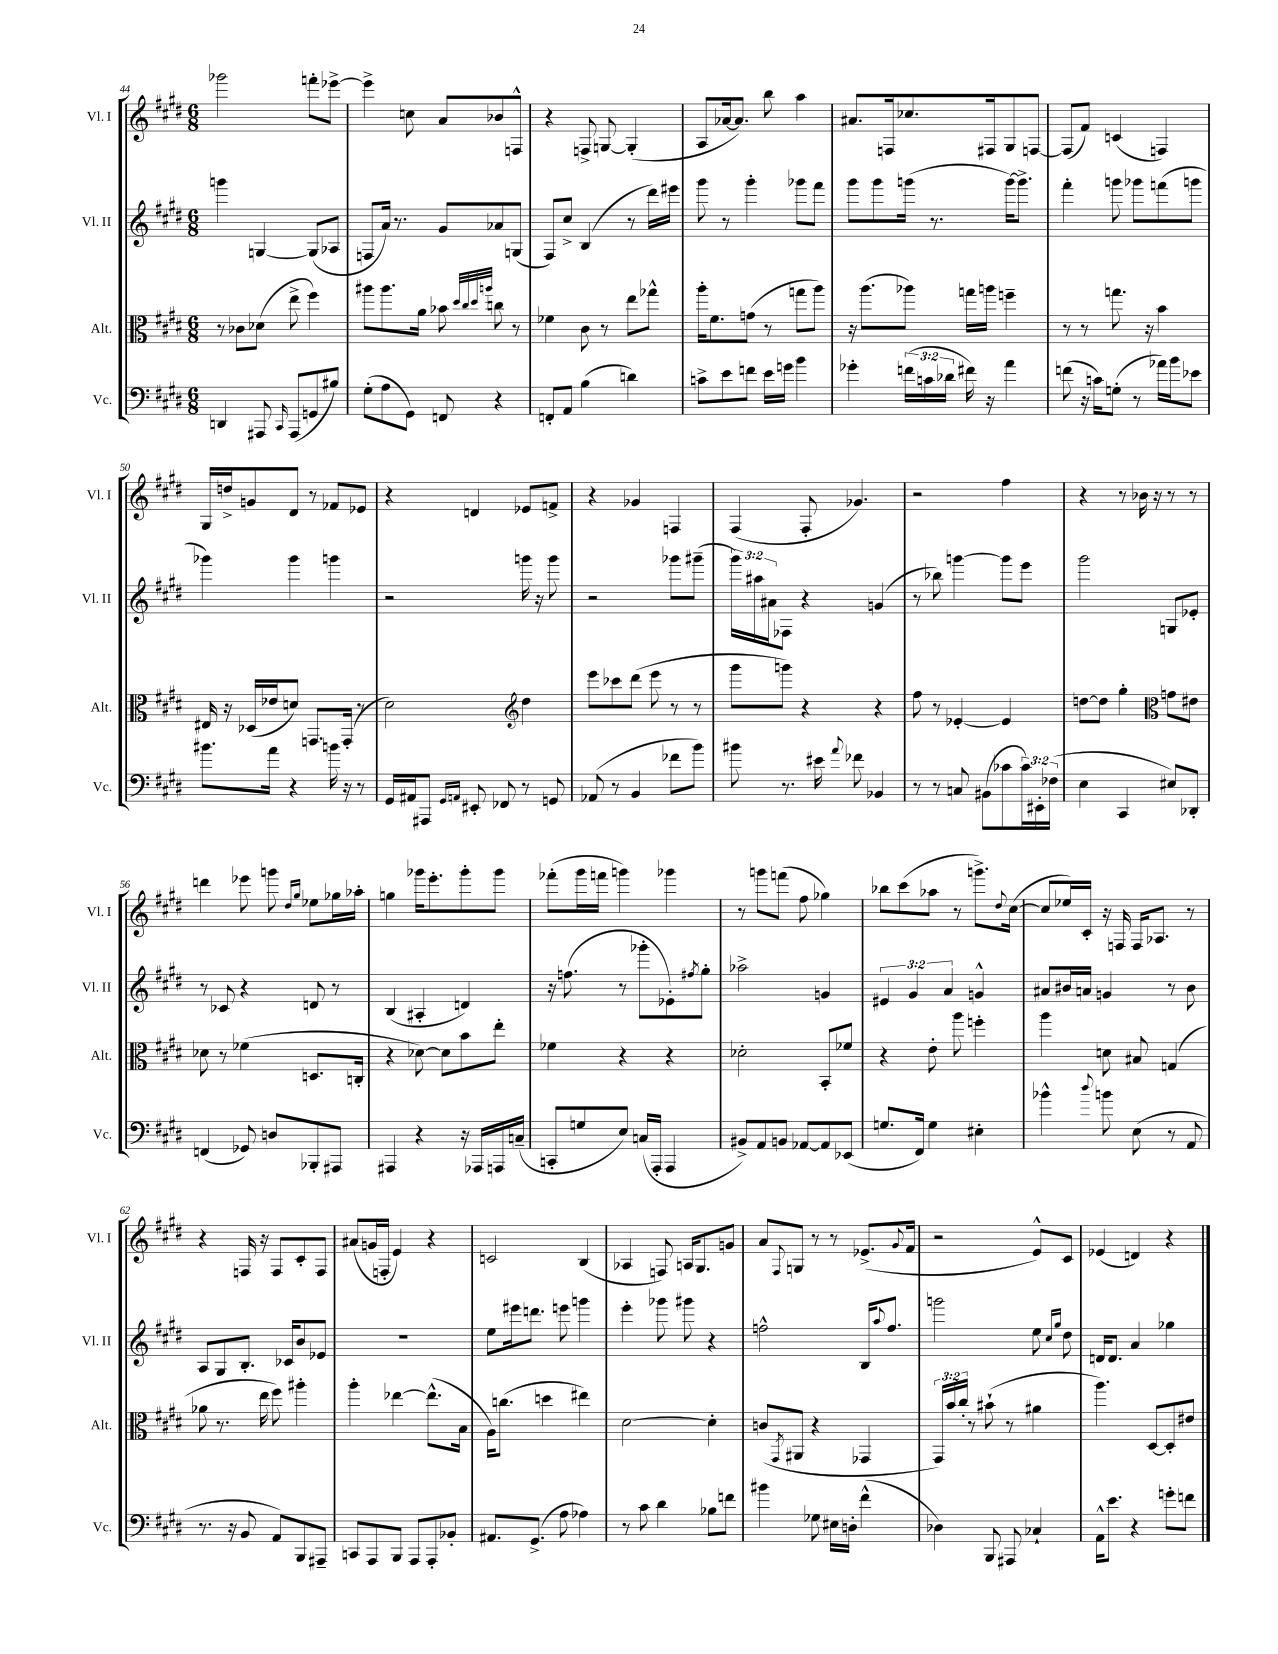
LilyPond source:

<<
\new StaffGroup <<
\new Staff = "s0" \with { instrumentName = "Vl. I" shortInstrumentName = "Vl. I" } {
    \clef treble \key e \major \numericTimeSignature \time 6/8
    ges'''2 f'''8-. ees'''8~-> |
    ees'''4-> c''8 a'8 bes'8 f8-^ |
    r4 f8-> g8~ g4-.( |
    a8 aes'16~ aes'8.) b''8 a''4 |
    ais'8. f16 ces''8. fis16 gis8 f8~ |
    f8( fis'8) c'4( f4) |
    gis16 d''16-> g'8 dis'8 r8 fes'8 ees'8 |
    r4 d'4 ees'8 f'8-> |
    r4 ges'4 f4 |
    fis4( fis8-. ges'4.) |
    r2 fis''4 |
    r4 r8 bes'16 r16 r8 r8 |
    d'''4 ees'''8 g'''8 \grace { dis''16 gis''16 } ees''8 ges''16 aes''16-. |
    g''4 ges'''16 e'''8.-. ges'''8-. ges'''8 |
    fes'''8-.( gis'''16 f'''16 g'''4) ges'''4 |
    r8 g'''8 f'''8( fis''8 ges''4) |
    bes''8 cis'''8( aes''8 r8 g'''8.->) \appoggiatura { dis''8 } cis''16~( |
    cis''8 ees''16) cis'16-. r16 f16 f16 aes8. r8 |
    r4 f16 r16 f8 cis'8-. f8 |
    ais'8( g'16 f16-. e'4) r4 |
    c'2 b4( |
    aes4 f8) a16 gis8. g'8 |
    a'8 \appoggiatura { fis8 } g8 r8 r8 ees'8.->( \appoggiatura { gis'8 } fis'16 |
    r2 e'8-^) cis'8 |
    ees'4( d'4) r4 \bar "|." |
}
\new Staff = "s1" \with { instrumentName = "Vl. II" shortInstrumentName = "Vl. II" } {
    \clef treble \key e \major \numericTimeSignature \time 6/8 \override Staff.TupletNumber.text = #tuplet-number::calc-fraction-text
    g'''4 g4~ g8( aes8 |
    f8 a'16) r8. gis'8 aes'8 g8( |
    fis8) cis''8-> b4( r8 dis'''16) eis'''16 |
    gis'''8 r8 gis'''4-. ges'''8 fis'''8 |
    gis'''8 gis'''8 g'''16( r8. g'''16~) g'''8.-> |
    fis'''4-. g'''8 ges'''8 f'''8( g'''8 |
    ges'''4) ges'''4 g'''4 |
    r2 g'''16 r16 g'''8 |
    r2 ges'''8 gis'''8--( |
    \tuplet 3/2 { gis'''16) ais''16 ais'16 } fes8 r4 g'4( |
    r8 bes''8) g'''4~ g'''8 e'''8 |
    gis'''2 g8 ees'8-. |
    r8 ces'8 r4 d'8 r8 |
    b4( ais4-. d'4) |
    r16 f''8.( r8 ges'''8-. ees'8-.) \acciaccatura { fis''8 } gis''8-. |
    aes''2-> g'4 |
    \tuplet 3/2 { eis'4 gis'4 a'4 } g'4-^ |
    ais'8 bis'16 a'16 g'4 r8 bis'8 |
    a8 gis8 b8.-. ces'16 b'8 ees'8 |
    R2. |
    e''8 eis'''16 d'''8. e'''8 g'''4 |
    e'''4-. ges'''8 gis'''8 r4 |
    f''2-^ b16 \appoggiatura { a''8 } f''8. |
    g'''2 e''8 \grace { cis''16 gis''16 } dis''8 |
    d'16 d'8. a'4 ges''4 \bar "|." |
}
\new Staff = "s2" \with { instrumentName = "Alt." shortInstrumentName = "Alt." } {
    \clef alto \key e \major \numericTimeSignature \time 6/8 \override Staff.TupletNumber.text = #tuplet-number::calc-fraction-text
    r8 ces'8 des'8( e''8-> fis''4) |
    ais''8 ais''8. a'16 bes'8 \grace { dis''32 cis''32 dis''32 a''32 } c''8 r8 |
    fes'4 cis'8 r8 e''8 ges''8-^ |
    a''16-. fis'8. g'8( r8 g''8 a''8) |
    r16 a''8.( aes''8) g''16 a''16 f''4-- |
    r8 r8 g''8. r16 b'4 |
    eis16 r16 des16( ees'16 d'8) g,8. g,16-.( r8 |
    dis'2) \clef treble dis''4 |
    e'''8 ces'''8 dis'''8( e'''8 r8 r8 |
    gis'''8 g'''8) r4 r4 |
    fis''8 r8 ees'4~-. ees'4 |
    d''8~ d''8 gis''4-. \clef alto g'8 eis'8 |
    des'8 r8 fes'4( d8. c16-. |
    r4 des'8~) des'8 b'8 e''8-. |
    fes'4 r4 r4 |
    des'2-. b,8-. fes'8 |
    r4 e'8-. a''8 f''4-. |
    a''4 d'8 bis8 g4( |
    aes'8 r8. e''16 fis''8) ais''4-. |
    a''4-. ees''4~ ees''8.-^( b16 |
    a16) c''8.( d''4 eis''4) |
    dis'2~ dis'4-. |
    c'8( \acciaccatura { gis,8 } ais,8 r4 ges,4 |
    \tuplet 3/2 { gis,16) b'16 cis''16-. } r8 bis'8-!( r8 ais'4 |
    a''4.) dis8~ dis8-. eis'8 \bar "|." |
}
\new Staff = "s3" \with { instrumentName = "Vc." shortInstrumentName = "Vc." } {
    \clef bass \key e \major \numericTimeSignature \time 6/8 \override Staff.TupletNumber.text = #tuplet-number::calc-fraction-text
    d,4 ais,,8 \grace { cis,16 } ais,,8( g,8 bis8) |
    gis8-.( a8 gis,8) f,8 r4 |
    f,8-. a,8 b4( d'4) |
    c'8-> e'8 f'8 e'16 g'16 b'4 |
    ges'4-. \tuplet 3/2 { f'16( c'16 des'16 } fis'16) r16 a'4 |
    f'8( r16 c'16) g8-.( r8 aes'16) b'16 ees'8 |
    bis'8. a'16 r4 b'16 r16 r8 |
    gis,16 ais,16 ais,,8 \grace { gis,16 a,16 } eis,8-. fes,8 r8 g,8 |
    aes,8( r8 b,4 fes'8 b'8) |
    bis'8 r8. eis'16 \appoggiatura { a'8 } fes'8 bes,4 |
    r8 r8 c8 bis,8( ces'8 \tuplet 3/2 { ces'16) eis,16-. fes16( } |
    e4 cis,4 eis8) des,8-. |
    f,4( ges,8) d8 bes,,8-. ais,,8 |
    ais,,4 r4 r16 aes,,16 a,,16 c16--( |
    c,8-. g8 e8) c16( a,,16-. a,,4 |
    bis,8->) a,8 b,8 aes,8~ aes,8 ees,8( |
    g8. fis,16) g4 eis4-. |
    bes'4-^ \appoggiatura { dis''8 } b'8 e8( r8 a,8 |
    r8. r16 b,8 a,8) b,,8 ais,,8-- |
    c,8 a,,8 b,,8 a,,8 a,,8-. bes,8-. |
    ais,8. gis,8.->( a8 aes4) |
    r8 cis'8 dis'4 bes8 f'8 |
    bis'4 ges8 eis16 d16-. fis'4-^( |
    des4) b,,8 ais,,8 ces4-! |
    a,16-^ e'8. r4 g'8-. f'8 \bar "|." |
}
>>
>>
\layout { \context { \Score currentBarNumber = #44 } }
